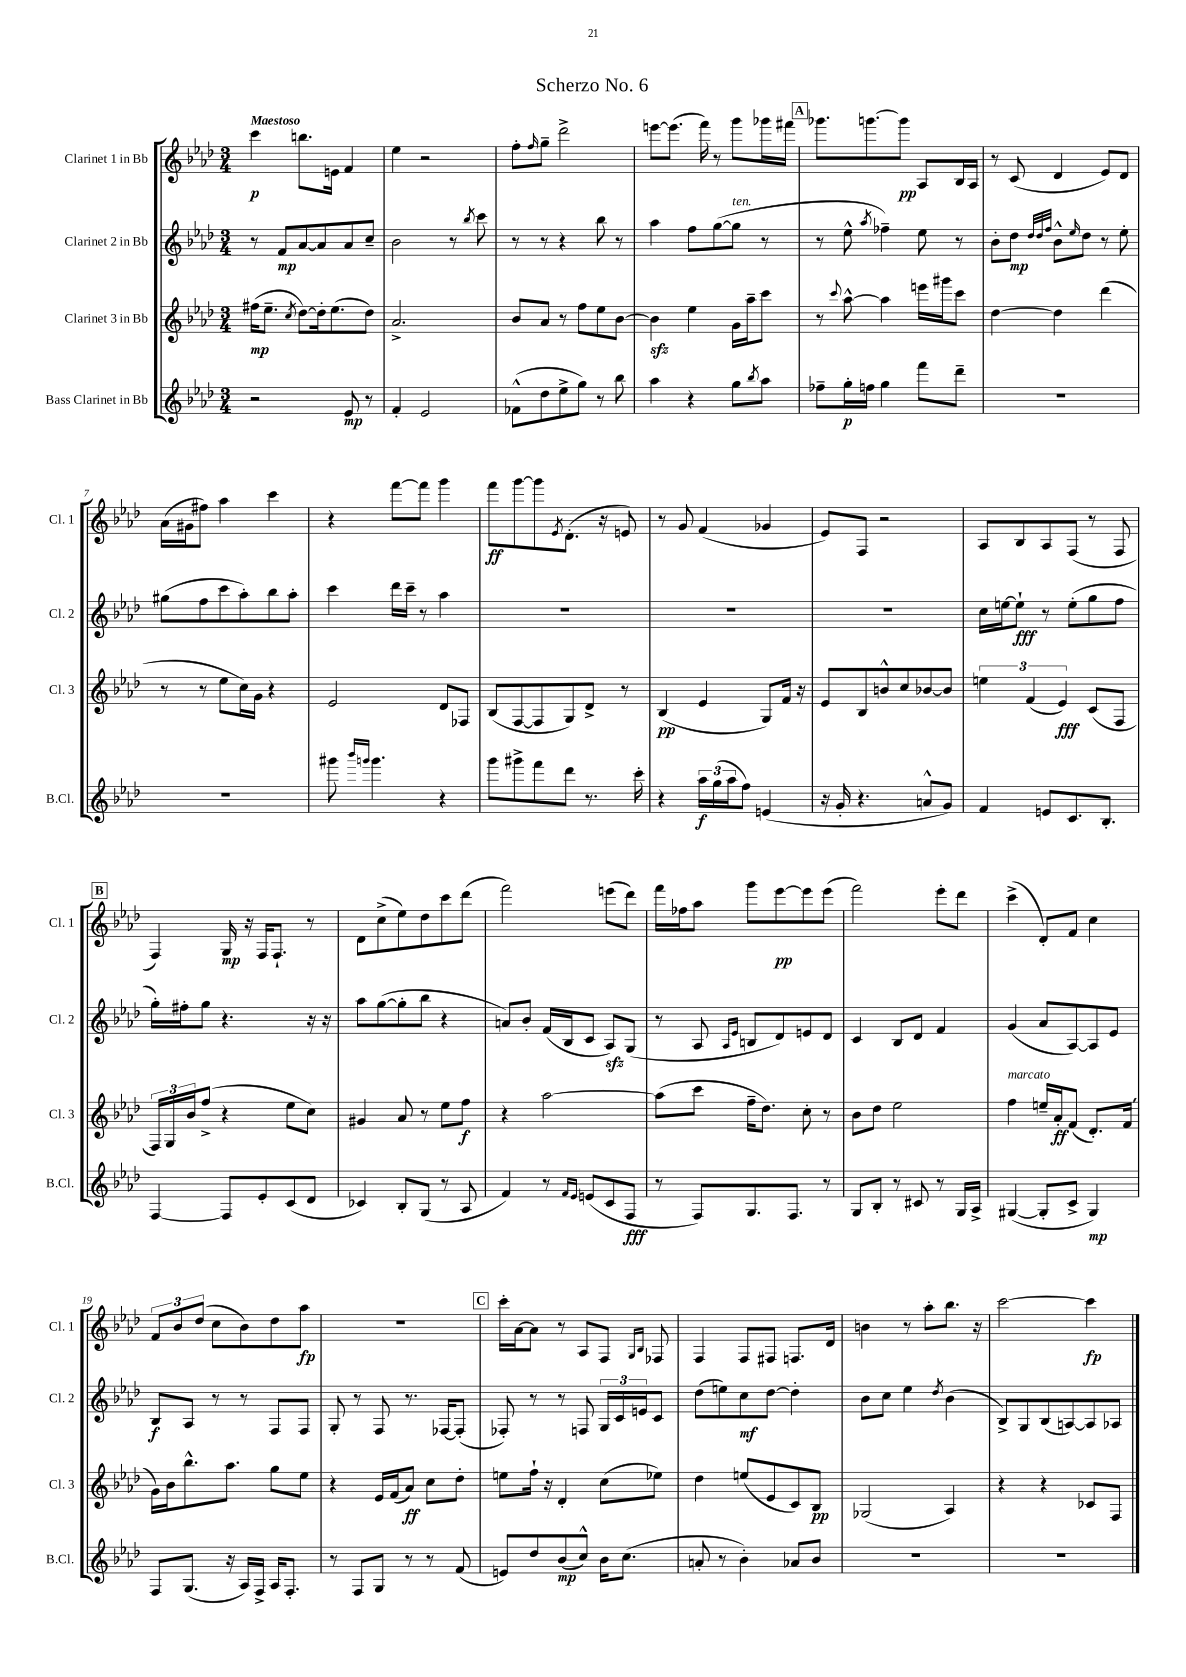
\header { title = "Scherzo No. 6" }
<<
\new StaffGroup <<
\new Staff = "s0" \with { instrumentName = "Clarinet 1 in Bb" shortInstrumentName = "Cl. 1" } {
    \clef treble \key aes \major \numericTimeSignature \time 3/4 \tempo "Maestoso"
    c'''4\p b''8. e'16 f'4 |
    ees''4 r2 |
    f''8-. \grace { f''16 } g''8-- des'''2-> |
    e'''8~ e'''8.( f'''16) r8 g'''8 ges'''16 fis'''16 |
    \mark \markup { \box "A" } ges'''8. g'''8.~ g'''8\pp aes8 bes16 aes16 |
    r8 c'8( des'4 ees'8) des'8 |
    aes'16( gis'16 fis''8) aes''4 c'''4 |
    r4 f'''8~ f'''8 g'''4 |
    f'''8\ff g'''8~ g'''8 \acciaccatura { ees'8 } des'8.-.( r16 e'8) |
    r8 g'8 f'4( ges'4 |
    ees'8) f8 r2 |
    aes8 bes8 aes8 f8( r8 f8 |
    \mark \markup { \box "B" } f4) g16\mp r16 f16 f8.-! r8 |
    des'8 c''8->( ees''8) des''8 c'''8 des'''8( |
    f'''2) e'''8( des'''8) |
    f'''16 fes''16 aes''8 g'''8 ees'''8~\pp ees'''8 ees'''8( |
    f'''2) ees'''8-. des'''8 |
    c'''4->( des'8-.) f'8 c''4 |
    \tuplet 3/2 { f'8 bes'8 des''8( } c''8 bes'8) des''8 aes''8\fp |
    R2. |
    \mark \markup { \box "C" } c'''16-. aes'16~ aes'8 r8 aes8 f8 \grace { g16 bes16 } fes8 |
    f4 f8 fis8 f8. des'16 |
    b'4 r8 aes''8-. bes''8. r16 |
    c'''2~ c'''4\fp \bar "|." |
}
\new Staff = "s1" \with { instrumentName = "Clarinet 2 in Bb" shortInstrumentName = "Cl. 2" } {
    \clef treble \key aes \major \numericTimeSignature \time 3/4
    r8 f'8\mp aes'8~ aes'8 aes'8 c''8-- |
    bes'2 r8 \acciaccatura { bes''8 } c'''8 |
    r8 r8 r4 bes''8 r8 |
    aes''4 f''8 g''8~( g''8^\markup { \italic "ten." } r8 |
    \mark \markup { \box "A" } r8 ees''8-^ \acciaccatura { aes''8 } fes''4--) ees''8 r8 |
    bes'8-. des''8\mp \grace { des''32 des''32 f''32 } bes'8-^ \grace { ees''16 } des''8 r8 ees''8-. |
    gis''8( f''8 c'''8 aes''8-.) bes''8 aes''8-. |
    c'''4 des'''16 c'''16-- r8 aes''4 |
    R2. |
    R2. |
    R2. |
    c''16 e''16~ e''8-!\fff r8 e''8-.( g''8 f''8 |
    \mark \markup { \box "B" } g''16-.) fis''16-. g''8 r4. r16 r16 |
    aes''8 g''8~( g''8-. bes''8 r4 |
    a'8) bes'8-. f'16( bes16 c'8 aes8\sfz) g8( |
    r8 aes8 \grace { aes16 ees'16 } b8 des'8) e'8 des'8 |
    c'4 bes8 des'8 f'4 |
    g'4( aes'8 aes8~) aes8 ees'8 |
    bes8\f aes8 r8 r8 f8 f8 |
    g8-. r8 f8 r8. fes16~ fes8-.( |
    \mark \markup { \box "C" } fes8-.) r8 r8 f8 \tuplet 3/2 { g16 c'16 e'16 } c'8 |
    des''8( e''8) c''8\mf des''8~ des''4-. |
    bes'8 c''8 ees''4 \acciaccatura { des''8 } bes'4( |
    bes8->) g8 bes8( a8~) a8 aes8 \bar "|." |
}
\new Staff = "s2" \with { instrumentName = "Clarinet 3 in Bb" shortInstrumentName = "Cl. 3" } {
    \clef treble \key aes \major \numericTimeSignature \time 3/4
    fis''16\mp( ees''8.-- \acciaccatura { c''8 } des''8~) des''16-. ees''8.( des''8) |
    aes'2.-> |
    bes'8 aes'8 r8 f''8 ees''8 bes'8~ |
    bes'4\sfz ees''4 g'16 aes''16-- c'''8 |
    \mark \markup { \box "A" } r8 \appoggiatura { c'''8 } aes''8~-^ aes''4 e'''16 gis'''16 c'''8 |
    des''4~ des''4 des'''4( |
    r8 r8 ees''8 c''16) g'16 r4 |
    ees'2 des'8 fes8 |
    bes8( f8~ f8 g8) des'8-> r8 |
    bes4\pp( ees'4 g8) f'16 r16 |
    ees'8 bes8 b'8-^ c''8 bes'8~ bes'8 |
    \tuplet 3/2 { e''4 f'4( ees'4\fff) } c'8( f8 |
    \mark \markup { \box "B" } \tuplet 3/2 { f16) g16 bes'16 } f''8->( r4 ees''8 c''8) |
    gis'4 aes'8 r8 ees''8 f''8\f |
    r4 aes''2~ |
    aes''8( c'''8 f''16-- des''8.) c''8-. r8 |
    bes'8 des''8 ees''2 |
    f''4^\markup { \italic "marcato" } e''16-- aes'16-.\ff f'8( des'8.-.) f'16( |
    g'16) bes'16 bes''8.-^ aes''8. g''8 ees''8 |
    r4 ees'16 f'16( aes'8\ff) c''8 des''8-. |
    \mark \markup { \box "C" } e''8 f''16-! r16 des'4-. c''8( ees''8) |
    des''4 e''8( ees'8 c'8) bes8\pp |
    ges2( aes4) |
    r4 r4 ces'8 f8 \bar "|." |
}
\new Staff = "s3" \with { instrumentName = "Bass Clarinet in Bb" shortInstrumentName = "B.Cl." } {
    \clef treble \key aes \major \numericTimeSignature \time 3/4
    r2 ees'8\mp r8 |
    f'4-. ees'2 |
    fes'8-^( des''8 ees''8-> g''8) r8 bes''8 |
    aes''4 r4 g''8 \acciaccatura { bes''8 } aes''8 |
    \mark \markup { \box "A" } fes''8-- g''16-.\p f''16 g''4 f'''8 des'''8-- |
    R2. |
    R2. |
    gis'''8 \grace { bes'''16 g'''16 } g'''4. r4 |
    g'''8 gis'''8-> f'''8 des'''8 r8. c'''16-. |
    r4 \tuplet 3/2 { aes''16\f g''16( aes''16 } f''8) e'4( |
    r16 g'16-. r4. a'8-^ g'8) |
    f'4 e'8 c'8. bes8.-. |
    \mark \markup { \box "B" } f4~ f8 ees'8-. c'8( des'8 |
    ces'4) bes8-. g8( r8 aes8 |
    f'4) r8 \grace { f'16 ees'16 } e'8( c'8 f8\fff |
    r8 f8) g8. f8. r8 |
    g8 bes8-. r8 cis'8 r8 g16 aes16-> |
    gis4~( gis8-. c'8-> gis4\mp) |
    f8 g8.( r16 aes16) f16-> aes16 f8.-. |
    r8 f8 g8 r8 r8 f'8( |
    \mark \markup { \box "C" } e'8) des''8 bes'8\mp( c''8-^) bes'16 c''8.( |
    a'8-. r8 bes'4-.) aes'8 bes'8 |
    R2. |
    R2. \bar "|." |
}
>>
>>
